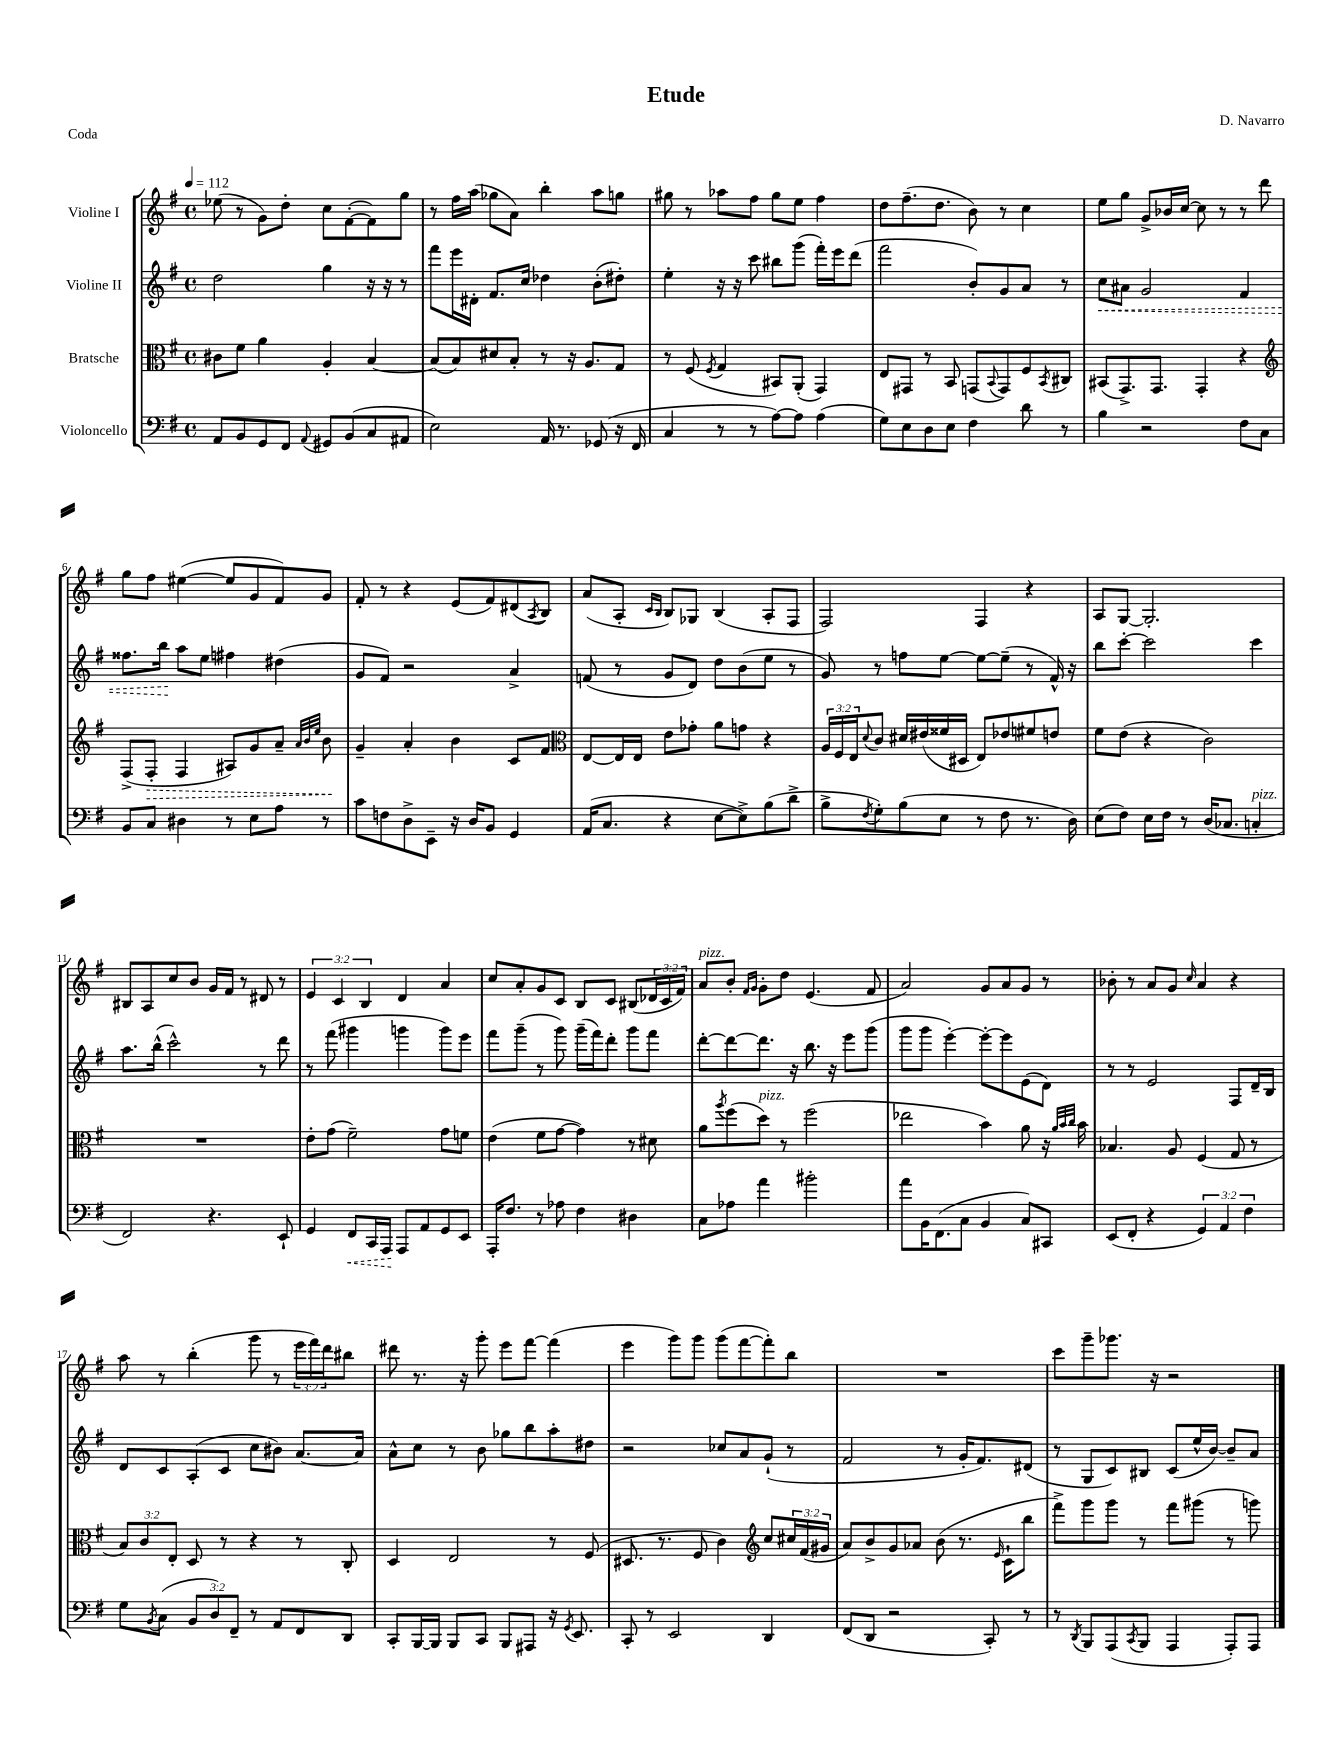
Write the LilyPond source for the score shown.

\header { title = "Etude" composer = "D. Navarro" piece = "Coda" }
<<
\new StaffGroup <<
\new Staff = "s0" \with { instrumentName = "Violine I" } {
    \clef treble \key g \major \defaultTimeSignature \time 4/4 \override Staff.TupletNumber.text = #tuplet-number::calc-fraction-text \tempo 4 = 112
    ees''8( r8 g'8) d''8-. c''8 fis'8~-.( fis'8) g''8 |
    r8 fis''16 a''16( ges''8 a'8) b''4-. a''8 g''8 |
    gis''8 r8 aes''8 fis''8 gis''8 e''8 fis''4 |
    d''8 fis''8.--( d''8. b'8) r8 c''4 |
    e''8 g''8 g'8-> bes'16 c''16~ c''8 r8 r8 d'''8 |
    g''8 fis''8 eis''4~( eis''8 g'8 fis'8) g'8 |
    fis'8-. r8 r4 e'8( fis'8) dis'8( \acciaccatura { a8 } b8) |
    a'8( a8-. \grace { c'16 b16 } b8) ges8 b4( a8-. fis8 |
    fis2) fis4 r4 |
    a8 g8~ g2.-. |
    bis8 a8 c''8 b'8 g'16 fis'16 r8 dis'8 r8 |
    \tuplet 3/2 { e'4 c'4 b4 } d'4 a'4 |
    c''8 a'8-. g'8 c'8 b8 c'8 bis8( \tuplet 3/2 { des'16 c'16 fis'16) } |
    a'8^\markup { \italic "pizz." } b'8-. \grace { fis'16 g'16 } g'8-. d''8 e'4.( fis'8 |
    a'2) g'8 a'8 g'8 r8 |
    bes'8-. r8 a'8 g'8 \grace { c''16 } a'4 r4 |
    a''8 r8 b''4-.( g'''8 r8 \tuplet 3/2 { e'''16 fis'''16) d'''16 } bis''8 |
    dis'''8 r8. r16 g'''8-. e'''8 fis'''8~ fis'''4( |
    e'''4 g'''8) g'''8 g'''8( fis'''8~ fis'''8-.) b''8 |
    R1 |
    c'''8 g'''8-- ges'''8. r16 r2 \bar "|." |
}
\new Staff = "s1" \with { instrumentName = "Violine II" } {
    \clef treble \key g \major \defaultTimeSignature \time 4/4
    d''2 g''4 r16 r16 r8 |
    fis'''8 e'''16 dis'16-. fis'8. c''16 des''4 b'8-.( dis''8-.) |
    e''4-. r16 r16 c'''8 bis''8 g'''8( fis'''16-.) e'''16 d'''8( |
    fis'''2 b'8-.) g'8 a'8 r8 |
    \once \override Hairpin.style = #'dashed-line c''8\< ais'8 g'2 fis'4 |
    fisis''8. b''16\! a''8 e''8 fis''4 dis''4( |
    g'8 fis'8) r2 a'4-> |
    f'8( r8 g'8 d'8) d''8 b'8( e''8 r8 |
    g'8) r8 f''8 e''8~ e''8~ e''8--( r8 fis'16-^) r16 |
    b''8 c'''8~-. c'''2 c'''4 |
    a''8. b''16-^( c'''2-^) r8 d'''8 |
    r8 fis'''8( gis'''4 g'''4 g'''8) e'''8 |
    fis'''8 g'''8--( r8 g'''8) g'''16--( fis'''16) d'''8-. g'''8 fis'''8 |
    d'''8~-. d'''8~ d'''8. r16 b''8. r16 e'''8 g'''8( |
    g'''8 g'''8 e'''4~-.) e'''8~-. e'''8 e'8( d'8) |
    r8 r8 e'2 fis8 d'16-- b16 |
    d'8 c'8 a8-.( c'8 c''8 bis'8) a'8.~ a'16 |
    a'8-^ c''8 r8 b'8 ges''8 b''8 a''8-. dis''8 |
    r2 ces''8 a'8 g'8-!( r8 |
    fis'2 r8 g'16-. fis'8.) dis'8( |
    r8 g8 c'8) bis8 c'8( e''16-^ b'16~) b'8-- a'8 \bar "|." |
}
\new Staff = "s2" \with { instrumentName = "Bratsche" } {
    \clef alto \key g \major \defaultTimeSignature \time 4/4 \override Staff.TupletNumber.text = #tuplet-number::calc-fraction-text
    cis'8 fis'8 a'4 a4-. b4~ |
    b8( b8) dis'8 b8-. r8 r16 a8. g8 |
    r8 fis8( \acciaccatura { fis8 } g4 bis,8) a,8-.( g,4) |
    e8 gis,8 r8 b,8 g,8( \appoggiatura { b,8 } g,8) fis8 \acciaccatura { b,8 } cis8 |
    bis,8( g,8.->) g,8. g,4-. r4 |
    \clef treble fis8->( \once \override Hairpin.style = #'dashed-line fis8-.\> fis4 ais8) g'8 a'8-- \grace { a'32 b'32 e''32 } b'8\! |
    g'4-- a'4-. b'4 c'8 fis'8 |
    \clef alto e8~ e16 e16 e'8 ges'8-. a'8 g'8 r4 |
    \tuplet 3/2 { a16 fis16 e16 } \appoggiatura { d'8 } c'8 dis'16 eis'16( fisis'16 dis16 e8) ees'8 fis'8 e'8 |
    fis'8 e'8( r4 c'2) |
    R1 |
    e'8-. g'8( fis'2--) g'8 f'8 |
    e'4( fis'8 g'8~ g'4) r8 dis'8 |
    a'8 \acciaccatura { a''8 } fis''8( d''8^\markup { \italic "pizz." }) r8 fis''2( |
    ees''2 b'4) a'8 r16 \grace { a'32 b'32 c''32 } b'16 |
    bes4. a8 fis4( g8 r8 |
    \tuplet 3/2 { b8) c'8 e8-. } d8 r8 r4 r8 c8-. |
    d4 e2 r8 fis8( |
    dis8. r8. fis8 c'4) \clef treble c''8 \tuplet 3/2 { cis''16 fis'16( gis'16 } |
    a'8) b'8-> g'8 aes'8 b'8( r8. \grace { e'16 } c'16-! b''8 |
    fis'''8->) g'''8 g'''8 r8 fis'''8 gis'''8( r8 g'''8) \bar "|." |
}
\new Staff = "s3" \with { instrumentName = "Violoncello" } {
    \clef bass \key g \major \defaultTimeSignature \time 4/4 \override Staff.TupletNumber.text = #tuplet-number::calc-fraction-text
    a,8 b,8 g,8 fis,8 \appoggiatura { a,8 } gis,8 b,8( c8 ais,8 |
    e2) a,16 r8. ges,8( r16 fis,16 |
    c4 r8 r8 a8~) a8 a4( |
    g8) e8 d8 e8 fis4 d'8 r8 |
    b4 r2 fis8 c8 |
    b,8 c8 dis4 r8 e8 a8 r8 |
    c'8 f8 d8-> e,8-- r16 d16 b,8 g,4 |
    a,16( c8. r4 e8~ e8->) b8( d'8-> |
    b8-> \acciaccatura { fis8 } g8-.) b8( e8 r8 fis8 r8. d16) |
    e8( fis8) e16 fis16 r8 d16( ces8. c4-.^\markup { \italic "pizz." } |
    fis,2) r4. e,8-! |
    g,4 \once \override Hairpin.style = #'dashed-line fis,8\< c,16 a,,16\! a,,8 a,8 g,8 e,8 |
    a,,16-. fis8. r8 aes8 fis4 dis4 |
    c8 aes8 a'4 bis'2-. |
    a'8 b,16 fis,8.( c8 b,4 c8) cis,8 |
    e,8( fis,8-. r4 \tuplet 3/2 { g,4) a,4 fis4 } |
    g8 \acciaccatura { b,8 } c8( \tuplet 3/2 { b,8 d8) fis,8-- } r8 a,8 fis,8 d,8 |
    c,8-. b,,16~ b,,16 b,,8 c,8 b,,8 ais,,8 r16 \acciaccatura { g,8 } e,8. |
    c,8-. r8 e,2 d,4 |
    fis,8( d,8 r2 c,8-.) r8 |
    r8 \acciaccatura { d,8 } b,,8 a,,8( \acciaccatura { c,8 } b,,8 a,,4 a,,8-.) a,,8 \bar "|." |
}
>>
>>
